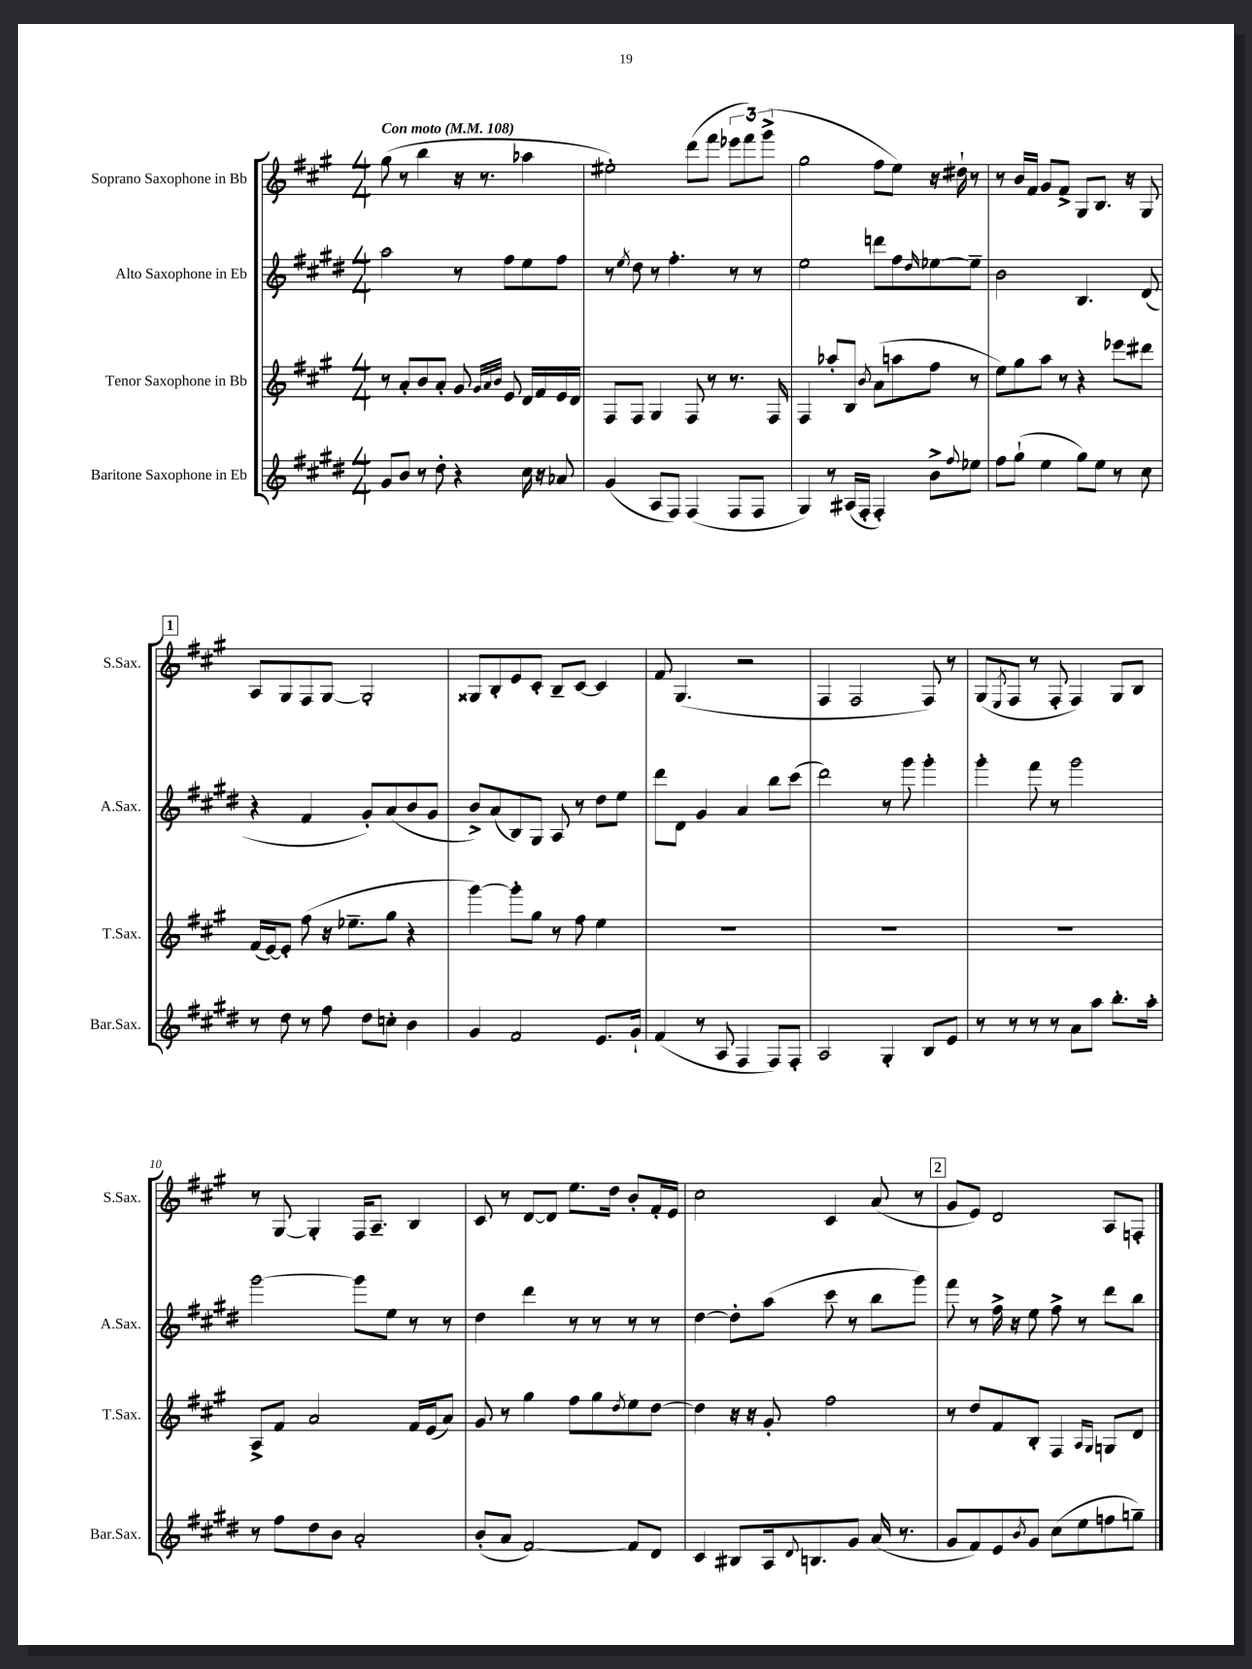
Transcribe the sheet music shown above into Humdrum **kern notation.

**kern	**kern	**kern	**kern
*staff4	*staff3	*staff2	*staff1
*clefG2	*clefG2	*clefG2	*clefG2
*k[f#c#g#d#]	*k[f#c#g#]	*k[f#c#g#d#]	*k[f#c#g#]
*M4/4	*M4/4	*M4/4	*M4/4
*MM108	*MM108	*MM108	*MM108
8g#	8r	2aa	(8gg#
8b	8a'	.	8r
8r	8b	.	4bb
8dd#'	8a'	.	.
4r	8g#	8r	16r
.	.	.	8.r
.	32qqg#	.	.
.	32qqa	.	.
.	32qqb	.	.
.	8e	8ff#	.
16cc#	16d	8ee	4aa-
16r	16f#	.	.
8a-	16e	8ff#	.
.	16d	.	.
=	=	=	=
(4g#	8F#	8r	2ee#')
.	.	8qee	.
.	8F#	8dd#	.
8A	4G#	8r	.
8F#)	.	4.ff#'	.
(4F#	8F#	.	(8ddd
.	8r	.	8fff#
8F#	8.r	8r	12eee-
.	.	.	12fff#)
8F#	.	8r	.
.	.	.	(12ggg#^
.	16F#	.	.
=	=	=	=
4G#)	4F#	2ee	2gg#
8r	8aa-'	.	.
(16A#	8B	.	.
16F#'	.	.	.
.	8qb	.	.
4F#')	(8a	8ddd	8ff#
.	8aa	8ff#	8ee)
.	.	16qqdd#	.
8b^	8ff#	[8ee-	16r
.	.	.	16dd#`
8qqff#	.	.	.
8ee-	8r	8ee-~]	8r
=	=	=	=
8ff#	8ee)	2b	8r
(8gg#`	8gg#	.	16b
.	.	.	16f#
4ee	8aa	.	8g#
.	8r	.	8f#^
8gg#)	4r	4.B	8G#
8ee	.	.	8.B
8r	8eee-	.	.
.	.	.	16r
8cc#	8ddd#	(8d#	8G#
=	=	=	=
8r	(16f#	4r	8A
.	[16e)	.	.
8dd#	8e']	.	8G#
8r	(8ff#	4f#	8F#
8ff#	16r	.	[8G#
.	8.ee-~	.	.
8dd#	.	8g#')	2G#']
8cc'	8gg#	(8a	.
4b	4r	8b	.
.	.	8g#	.
=	=	=	=
4g#	[4ggg#)	8b^)	8G##
.	.	(8a	8B'
2f#	8ggg#']	8B)	8e
.	8gg#	8G#	8c#'
.	8r	8A	8B~
.	8ff#	8r	[8c#
8.e	4ee	8dd#	4c#]
.	.	8ee	.
16g#`	.	.	.
=	=	=	=
(4f#	1r	8ddd#	8f#
.	.	8d#	(4.G#
8r	.	4g#	.
8A	.	.	.
4F#	.	4a	2r
8F#)	.	8bb	.
8F#'	.	(8ccc#	.
=	=	=	=
2A	1r	2ddd#)	4F#
.	.	.	2F#
4G#'	.	8r	.
.	.	8ggg#	.
8B	.	4ggg#'	8F#)
8e	.	.	8r
=	=	=	=
8r	1r	4ggg#'	(8G#
.	.	.	8qE
8r	.	.	8F#
8r	.	8fff#	8r
8r	.	8r	8F#'
8a	.	2ggg#	4F#)
8aa	.	.	.
8.bb'	.	.	8G#
.	.	.	8B
16aa'	.	.	.
=	=	=	=
8r	8A^	[2ggg#	8r
8ff#	8f#	.	[8G#
8dd#	2a	.	4G#']
8b	.	.	.
2a'	.	8ggg#]	16F#
.	.	.	8.A~
.	.	8ee	.
.	16f#	8r	4B
.	(16e	.	.
.	8a)	8r	.
=	=	=	=
(8b'	8g#	4dd#	8c#
8a	8r	.	8r
[2f#)	4gg#	4ddd#	[8d
.	.	.	8d]
.	8ff#	8r	8.ee
.	8gg#	8r	.
.	.	.	16dd
.	8qdd	.	.
8f#]	8ee	8r	8b'
8d#	[8dd	8r	16f#'
.	.	.	16e
=	=	=	=
4c#	4dd]	[4dd#	2cc#
8B#	16r	8dd#']	.
.	16r	.	.
16A	8g#'	(8aa	.
8qqd#	.	.	.
8.B	.	.	.
.	2ff#	8ccc#	4c#
8g#	.	8r	.
(16a	.	8bb	(8a
8.r	.	.	.
.	.	8ggg#)	8r
=	=	=	=
8g#	8r	8fff#	8g#
8f#)	8dd	8r	8e)
8e	8f#	16ff#^	2d
.	.	16r	.
8qb	.	.	.
8g#	8B'	8ee	.
(8cc#	4F#	8ff#^	.
8ee	.	8r	.
.	16qqA	.	.
.	16qqG#	.	.
8ff	8G	8ddd#	8A
8gg~)	8d	8bb	8F'
==	==	==	==
*-	*-	*-	*-
